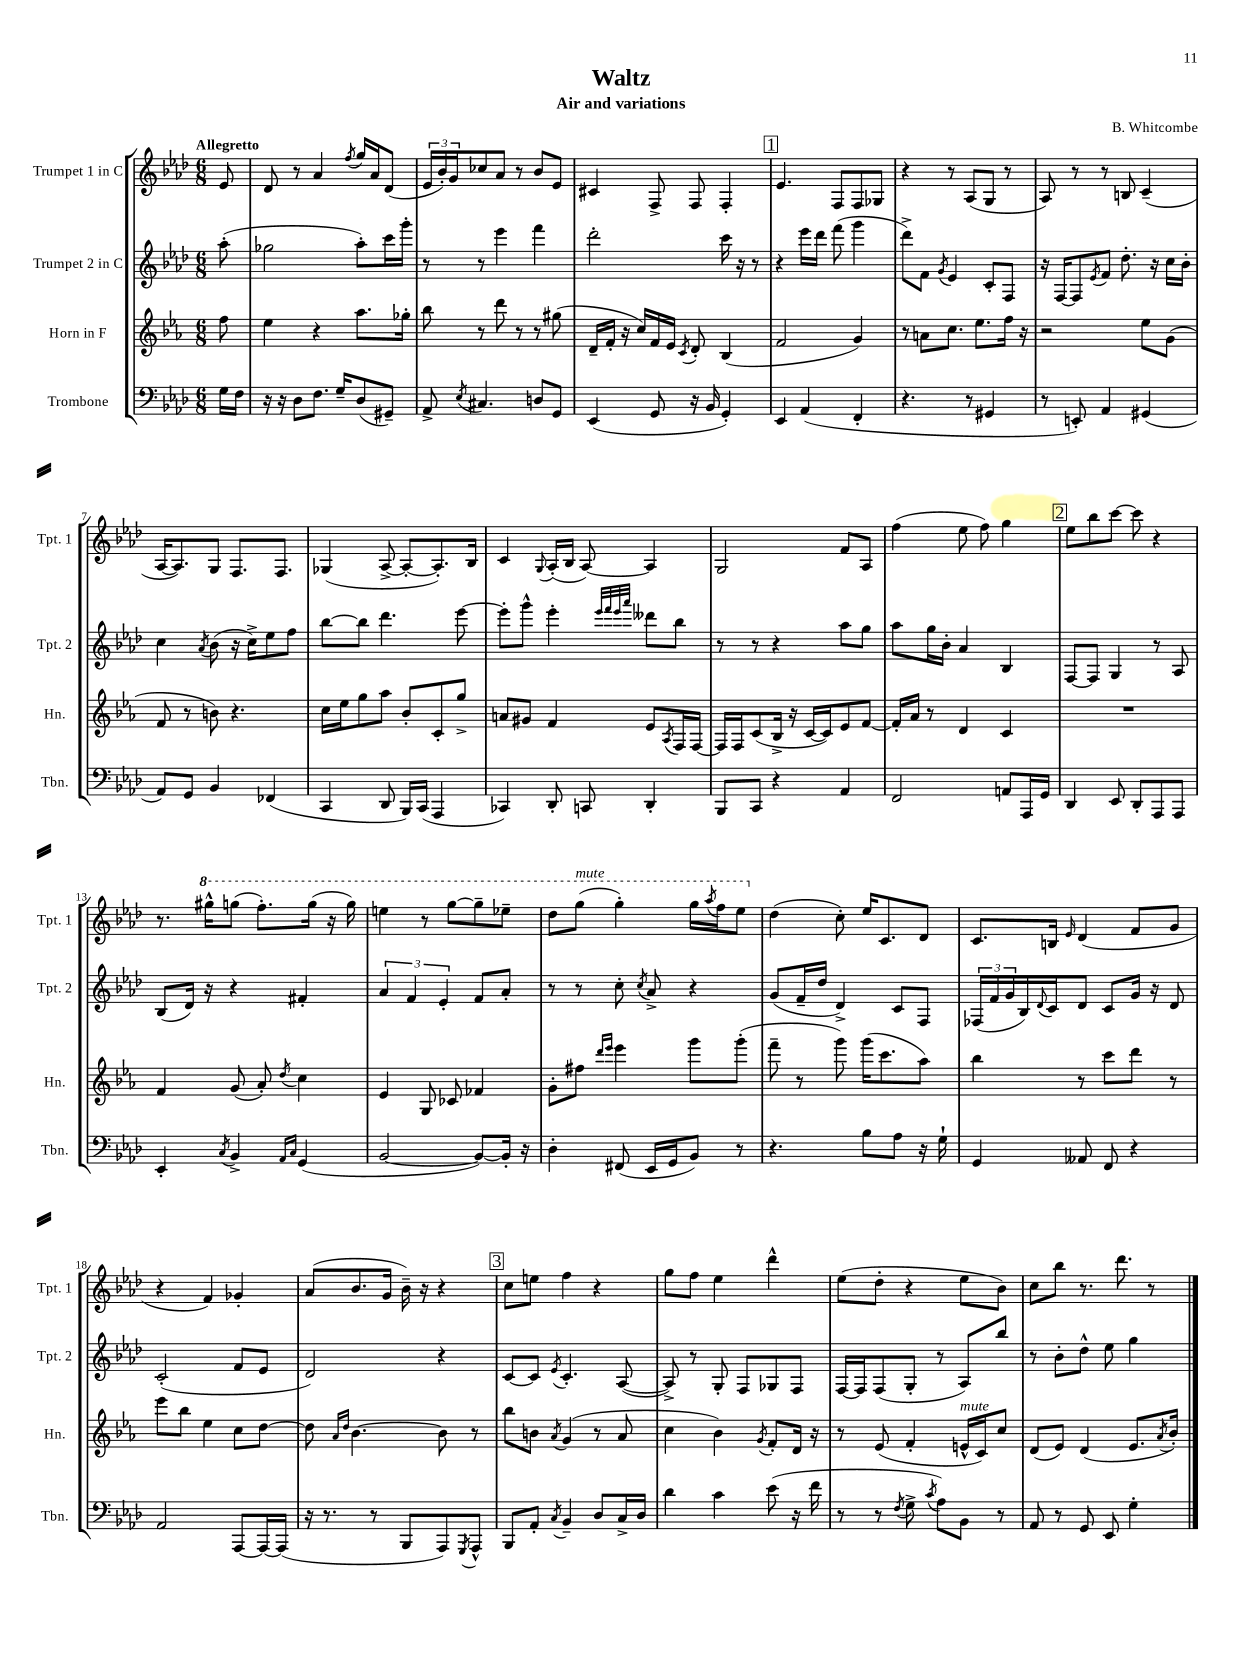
\header { title = "Waltz" composer = "B. Whitcombe" subtitle = "Air and variations" }
<<
\new StaffGroup <<
\new Staff = "s0" \with { instrumentName = "Trumpet 1 in C" shortInstrumentName = "Tpt. 1" } {
    \clef treble \key aes \major \numericTimeSignature \time 6/8 \partial 8 \tempo "Allegretto"
    ees'8 |
    des'8 r8 aes'4 \acciaccatura { f''8 } g''16 aes'16 des'8( |
    \tuplet 3/2 { ees'16 bes'16-.) g'16 } ces''8 aes'8 r8 bes'8 ees'8 |
    cis'4 f8-> f8 f4-. |
    \mark \markup { \box "1" } ees'4. f8 f8 ges8 |
    r4 r8 aes8( g8 r8 |
    aes8) r8 r8 b8 c'4--( |
    aes16~ aes8.) g8 f8. f8. |
    ges4( aes8~-> aes8~-. aes8.-.) bes16 |
    c'4 \appoggiatura { g8 } aes16-.( bes16 aes8~) aes4 |
    g2 f'8 aes8 |
    f''4( ees''8 f''8) g''4 |
    \mark \markup { \box "2" } ees''8 bes''8 c'''8~ c'''8 r4 |
    r8. \ottava #1 gis'''16-^ g'''8( f'''8.-.) g'''16( r16 g'''16) |
    e'''4 r8 g'''8~ g'''8-- ees'''8-- |
    des'''8 g'''8^\markup { \italic "mute" }( g'''4-.) g'''16 \acciaccatura { aes'''8 } f'''16 ees'''8 \ottava #0 |
    des''4( c''8-.) ees''16 c'8. des'8 |
    c'8. b16 \grace { ees'16 } des'4( f'8 g'8 |
    r4 f'4) ges'4-. |
    aes'8( bes'8. g'16 bes'16--) r16 r4 |
    \mark \markup { \box "3" } c''8 e''8 f''4 r4 |
    g''8 f''8 ees''4 des'''4-^ |
    ees''8( des''8-. r4 ees''8 bes'8) |
    c''8 bes''8 r8. des'''8. r8 \bar "|." |
}
\new Staff = "s1" \with { instrumentName = "Trumpet 2 in C" shortInstrumentName = "Tpt. 2" } {
    \clef treble \key aes \major \numericTimeSignature \time 6/8 \partial 8
    aes''8-.( |
    ges''2 aes''8-.) c'''16 g'''16-. |
    r8 r8 ees'''4 f'''4 |
    des'''2-. c'''16 r16 r8 |
    \mark \markup { \box "1" } r4 ees'''16 des'''16 f'''8( g'''4 |
    des'''8->) f'8 \acciaccatura { g'8 } ees'4 c'8-. f8 |
    r16 f16~ f8 \acciaccatura { ees'8 } f'8 des''8.-. r16 c''16 bes'16-. |
    c''4 \acciaccatura { aes'8 } bes'8( r16 c''16->) ees''8 f''8 |
    bes''8~ bes''8 des'''4. ees'''8~ |
    ees'''8-. g'''8-^ ees'''4-. \grace { ees'''32 f'''32 ees'''32 aes'''32 } deses'''8 bes''8 |
    r8 r8 r4 aes''8 g''8 |
    aes''8 g''16 bes'16-. aes'4 bes4 |
    \mark \markup { \box "2" } f8~ f8 g4 r8 aes8 |
    bes8( des'16) r16 r4 fis'4-. |
    \tuplet 3/2 { aes'4 f'4 ees'4-. } f'8 aes'8-. |
    r8 r8 c''8-. \acciaccatura { c''8 } aes'8-> r4 |
    g'8( f'16-- des''16 des'4->) c'8 f8 |
    \tuplet 3/2 { fes16( f'16 g'16 } bes16) \appoggiatura { des'8 } c'16 des'8 c'8 g'16 r16 des'8 |
    c'2-.( f'8 ees'8 |
    des'2) r4 |
    \mark \markup { \box "3" } c'8~ c'8 \acciaccatura { ees'8 } c'4.-. aes8~( |
    aes8->) r8 g8-. f8 ges8 f8 |
    f16~ f16 f8( g8-. r8 aes8) bes''8 |
    r8 bes'8-. des''8-^ ees''8 g''4 \bar "|." |
}
\new Staff = "s2" \with { instrumentName = "Horn in F" shortInstrumentName = "Hn." } {
    \clef treble \key ees \major \numericTimeSignature \time 6/8 \partial 8
    f''8 |
    ees''4 r4 aes''8. ges''16-. |
    bes''8 r8 d'''8 r8 r8 gis''8( |
    d'16-- f'16-. r16 c''16) f'16 ees'16 \acciaccatura { c'8 } d'8-. bes4( |
    \mark \markup { \box "1" } f'2 g'4) |
    r8 a'8 c''8. ees''8. f''16 r16 |
    r2 ees''8 g'8( |
    f'8 r8 b'8) r4. |
    c''16 ees''16 g''8 aes''8 bes'8-. c'8-. g''8-> |
    a'8 gis'8 f'4 ees'8 \acciaccatura { aes8 } f16 f16~ |
    f16 f16 c'8( bes16-> r16 c'16~ c'16) ees'8 f'8~ |
    f'16-. aes'16 r8 d'4 c'4 |
    \mark \markup { \box "2" } R2. |
    f'4 g'8( aes'8-.) \acciaccatura { d''8 } c''4 |
    ees'4 g8 ces'8 fes'4 |
    g'8-. fis''8 \grace { d'''16 ees'''16 } ees'''4 g'''8 g'''8-.( |
    f'''8-- r8 g'''8) g'''16( c'''8. aes''8) |
    bes''4 r8 c'''8 d'''8 r8 |
    ees'''8 bes''8 ees''4 c''8 d''8~ |
    d''8 \grace { aes'16 d''16 } bes'4.~ bes'8 r8 |
    \mark \markup { \box "3" } bes''8 b'8 \acciaccatura { aes'8 } g'4( r8 aes'8 |
    c''4 bes'4) \acciaccatura { g'8 } f'8-. d'16 r16 |
    r8 ees'8( f'4-. e'16-^^\markup { \italic "mute" } c'16) c''8 |
    d'8( ees'8) d'4( ees'8. \acciaccatura { aes'8 } bes'16-.) \bar "|." |
}
\new Staff = "s3" \with { instrumentName = "Trombone" shortInstrumentName = "Tbn." } {
    \clef bass \key aes \major \numericTimeSignature \time 6/8 \partial 8
    g16 f16 |
    r16 r16 des8 f8. g16-- des8( gis,8--) |
    aes,8-> \acciaccatura { ees8 } cis4. d8 g,8 |
    ees,4( g,8 r16 bes,16 g,4-.) |
    \mark \markup { \box "1" } ees,4 aes,4( f,4-. |
    r4. r8 gis,4 |
    r8 e,8-.) aes,4 gis,4( |
    aes,8) g,8 bes,4 fes,4( |
    c,4 des,8 bes,,16) c,16( aes,,4 |
    ces,4) des,8-. c,8 des,4-. |
    bes,,8 c,8 r4 aes,4 |
    f,2 a,8 aes,,16 g,16 |
    \mark \markup { \box "2" } des,4 ees,8 des,8-. aes,,8 aes,,8 |
    ees,4-. \acciaccatura { c8 } bes,4-> \grace { aes,16 c16 } g,4( |
    bes,2~ bes,8~) bes,16-. r16 |
    des4-. fis,8( ees,16 g,16 bes,8) r8 |
    r4. bes8 aes8 r16 g16-! |
    g,4 aeses,8 f,8 r4 |
    aes,2 aes,,8~ aes,,16~ aes,,16( |
    r16 r8. r8 bes,,8 aes,,8) \acciaccatura { g,,8 } aes,,8-^ |
    \mark \markup { \box "3" } bes,,8 aes,8-. \acciaccatura { c8 } bes,4-- des8 c16-> des16 |
    des'4 c'4 ees'8( r16 f'16 |
    r8 r8 \acciaccatura { f8 } g8-> \acciaccatura { c'8 } aes8) bes,8 r8 |
    aes,8 r8 g,8 ees,8 g4-. \bar "|." |
}
>>
>>
